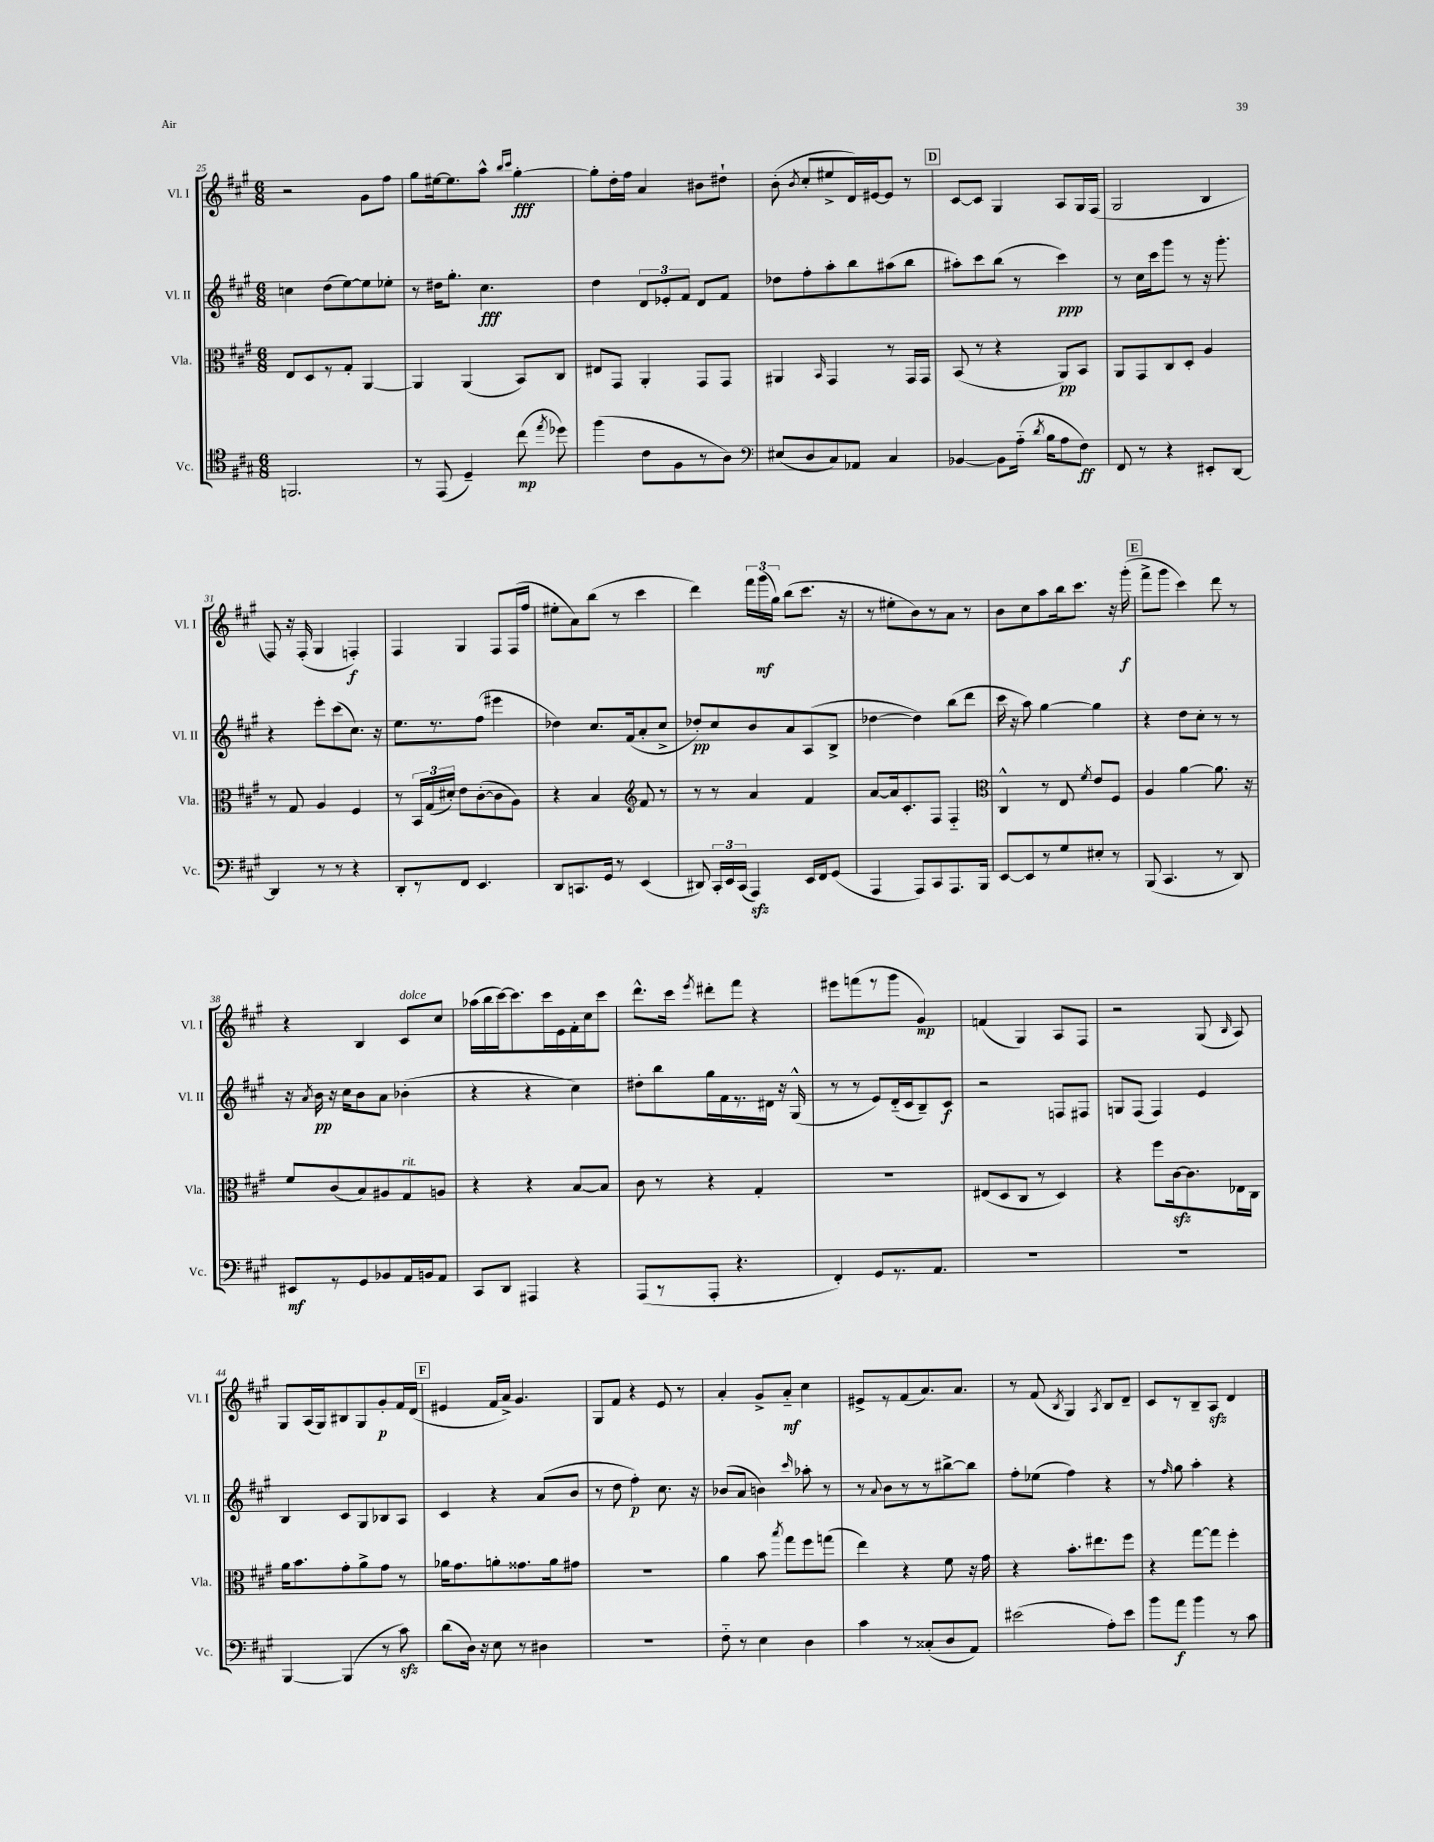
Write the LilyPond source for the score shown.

<<
\new StaffGroup <<
\new Staff = "s0" \with { instrumentName = "Vl. I" shortInstrumentName = "Vl. I" } {
    \clef treble \key a \major \numericTimeSignature \time 6/8
    \autoBeamOff r2 gis'8[ fis''8] |
    gis''8[ eis''16~ eis''8. a''8]-^ \grace { b''16[ cis'''16] } gis''4~-.\fff |
    gis''8[-. d''16-. fis''16] a'4 bis'8[ dis''8]-! |
    b'8-.( \acciaccatura { b'8 } cis''8[-. eis''8-> d'16) eis'16~ eis'8] r8 |
    \mark \markup { \box "D" } cis'8[~ cis'8] gis4 a8[ gis16 fis16]( |
    gis2 b4 |
    fis8) r16 fis16-.( gis4 f4-.\f) |
    fis4 gis4 fis8[ fis16( fis''16] |
    eis''8[-. a'8) b''8]( r8 cis'''4 |
    d'''4) \tuplet 3/2 { fis'''16[ gis'''16\mf( gis''16]) } b''8[( cis'''8.] r16 |
    r8 eis''8[-. b'8) r8 a'8] r8 |
    b'8[ cis''8 a''8 b''16 cis'''8.] r16 gis'''16-.\f( |
    \mark \markup { \box "E" } fis'''8[-> gis'''8] cis'''4) d'''8 r8 |
    r4 b4 cis'8[^\markup { \italic "dolce" } cis''8] |
    aes''16[( b''16 cis'''16~) cis'''8. cis'''16 e'16 fis'16-. cis''16 cis'''8] |
    d'''8.[-^ cis'''16] \acciaccatura { e'''8 } dis'''8[-. fis'''8] r4 |
    eis'''8[ f'''8( r8 gis'''8] gis'4\mp) |
    f'4( gis4) a8[ fis8] |
    r2 gis8( \grace { b16 } a8) |
    gis8[ a16( gis16) bis8 gis8 gis'8-.\p fis'16 d'16]( |
    \mark \markup { \box "F" } eis'4 fis'16[ a'16]->) gis'4. |
    gis8[ fis'8] r4 e'8 r8 |
    a'4-. gis'8[-> a'8]-_\mf cis''4 |
    eis'8[-> r8 fis'8( a'8.) a'8.] |
    r8 fis'8( \acciaccatura { b8 } gis4) \acciaccatura { a8 } b8[ d'8]-- |
    cis'8[ r8 b8-- a8]\sfz d'4 \bar "|." |
}
\new Staff = "s1" \with { instrumentName = "Vl. II" shortInstrumentName = "Vl. II" } {
    \clef treble \key a \major \numericTimeSignature \time 6/8
    \autoBeamOff c''4 d''8[( e''8~) e''8 ees''8]-. |
    r8 dis''16[ gis''8.]-. cis''4.\fff |
    d''4 \tuplet 3/2 { d'8[ ees'8-. fis'8] } d'8[ fis'8] |
    des''8[ fis''8-. a''8-. b''8 ais''8( b''8] |
    \mark \markup { \box "D" } ais''8[-.) cis'''8 b''8]( r8 cis'''4\ppp) |
    r8 cis''16[ cis'''16 gis'''8] r8 r16 gis'''8.-. |
    r4 e'''8[-. cis'''8( cis''8.]) r16 |
    e''8.[ r8. fis''8]( eis'''4 |
    des''4) cis''8.[ fis'16( a'8-. cis''8]-> |
    des''8[-.\pp) cis''8 b'8 a'8 a8( b8]-> |
    des''4~ des''4) b''8[( d'''8] |
    cis'''16 r16 a''8) gis''4~ gis''4 |
    \mark \markup { \box "E" } r4 d''8[ cis''8]-. r8 r8 |
    r16 \acciaccatura { a'8 } b'16\pp r16 cis''16[ b'8 a'8] bes'4-.( |
    r4 r4 cis''4) |
    dis''8[-. b''8 gis''16 fis'16 r8. dis'16] r16 gis16-^( |
    r8 r8 e'8[) d'16-_( cis'16 b8--) cis'8]\f |
    r2 f8[ fis8] |
    g8[ fis8]( fis4) e'4 |
    b4 cis'8[ gis8 bes8 a8] |
    \mark \markup { \box "F" } cis'4 r4 a'8[( b'8] |
    r8 d''8 fis''4-.\p) cis''8. r16 |
    bes'8[( a'8] b'4) \grace { cis'''16 } aes''8-. r8 |
    r8 \appoggiatura { a'8 } b'8[ r8 r8 bis''8~-> bis''8] |
    fis''8[-. ees''8]( fis''4) r4 |
    r8 \grace { fis''16 } gis''8 a''4-. r4 \bar "|." |
}
\new Staff = "s2" \with { instrumentName = "Vla." shortInstrumentName = "Vla." } {
    \clef alto \key a \major \numericTimeSignature \time 6/8
    \autoBeamOff e8[ d8 r8 gis8]-. a,4~ |
    a,4 a,4( b,8[) cis8] |
    eis8[ gis,8] a,4-. gis,8[ gis,8] |
    ais,4 \grace { b,16 } gis,4 r8 gis,16[ gis,16] |
    \mark \markup { \box "D" } b,8( r8 r4 a,8[\pp) b,8] |
    a,8[ gis,8 cis8 d8]-. a4 |
    r8 gis8 a4 fis4 |
    r8 \tuplet 3/2 { b,16[ gis16( dis'16]-.) } e'8[ cis'8~-.( cis'8 a8]) |
    r4 b4 \clef treble fis'8 r8 |
    r8 r8 a'4 fis'4 |
    a'8[~ a'16 cis'8.-. fis8] fis4-_ |
    \clef alto cis4-^ r8 e8 \acciaccatura { fis'8 } e'8[ fis8] |
    \mark \markup { \box "E" } a4 a'4~ a'8. r16 |
    fis'8[ cis'8( b8) ais8 gis8^\markup { \italic "rit." } a8] |
    r4 r4 b8[~ b8] |
    cis'8 r8 r4 gis4-. |
    R2. |
    eis8[( d8 cis8] r8 d4) |
    r4 fis''8[ cis'16~\sfz cis'8. ees16 cis16] |
    a'16[ b'8. gis'8-. a'8-> gis'8] r8 |
    \mark \markup { \box "F" } aes'16[ gis'8. a'8-. gisis'8. a'16 gis'8] |
    R2. |
    a'4 b'8 \acciaccatura { b''8 } gis''8[ fis''8 g''8]( |
    e''4) r4 fis'8 r16 gis'16 |
    r4 b'8.[-. eis''8. fis''8] |
    r4 gis''8[~ gis''8] fis''4-. \bar "|." |
}
\new Staff = "s3" \with { instrumentName = "Vc." shortInstrumentName = "Vc." } {
    \clef tenor \key a \major \numericTimeSignature \time 6/8
    \autoBeamOff f,2. |
    r8 e,8( d4--) cis''8\mp( \acciaccatura { e''8 } des''8) |
    fis''4( cis'8[ fis8 r8 a8]) |
    \clef bass eis8[( d8 cis8) aes,8] cis4 |
    \mark \markup { \box "D" } bes,4~ bes,8[ a16]-_( \acciaccatura { d'8 } b16[ a8 fis8]\ff) |
    fis,8 r8 r4 eis,8[-. d,8]~ |
    d,4 r8 r8 r4 |
    d,8[-. r8 fis,8] e,4. |
    d,8[ c,8. gis,16] r8 e,4( |
    dis,8) \tuplet 3/2 { cis,16[-. e,16 cis,16]( } a,,4\sfz) e,16[ fis,16 gis,8]( |
    a,,4 a,,8[) cis,8 a,,8. b,,16] |
    e,8[~ e,8 r8 gis8 eis8]-. r8 |
    \mark \markup { \box "E" } b,,8( cis,4. r8 d,8) |
    eis,8[\mf r8 gis,8 bes,8 a,16 b,16 a,8] |
    cis,8[ d,8] ais,,4 r4 |
    a,,8[( r8 a,,8]-. r4. |
    fis,4-.) gis,8[ r8. a,8.] |
    R2. |
    R2. |
    b,,4~ b,,4( r8 cis'8\sfz) |
    \mark \markup { \box "F" } d'8[( d16]) r16 e8 r8 dis4 |
    R2. |
    fis8-_ r8 e4 d4 |
    cis'4 r8 cisis8[-.( d8 a,8]) |
    eis'2( a8[-.) eis'8] |
    b'8[ a'8]\f b'4 r8 cis'8 \bar "|." |
}
>>
>>
\layout { \context { \Score currentBarNumber = #25 } }
